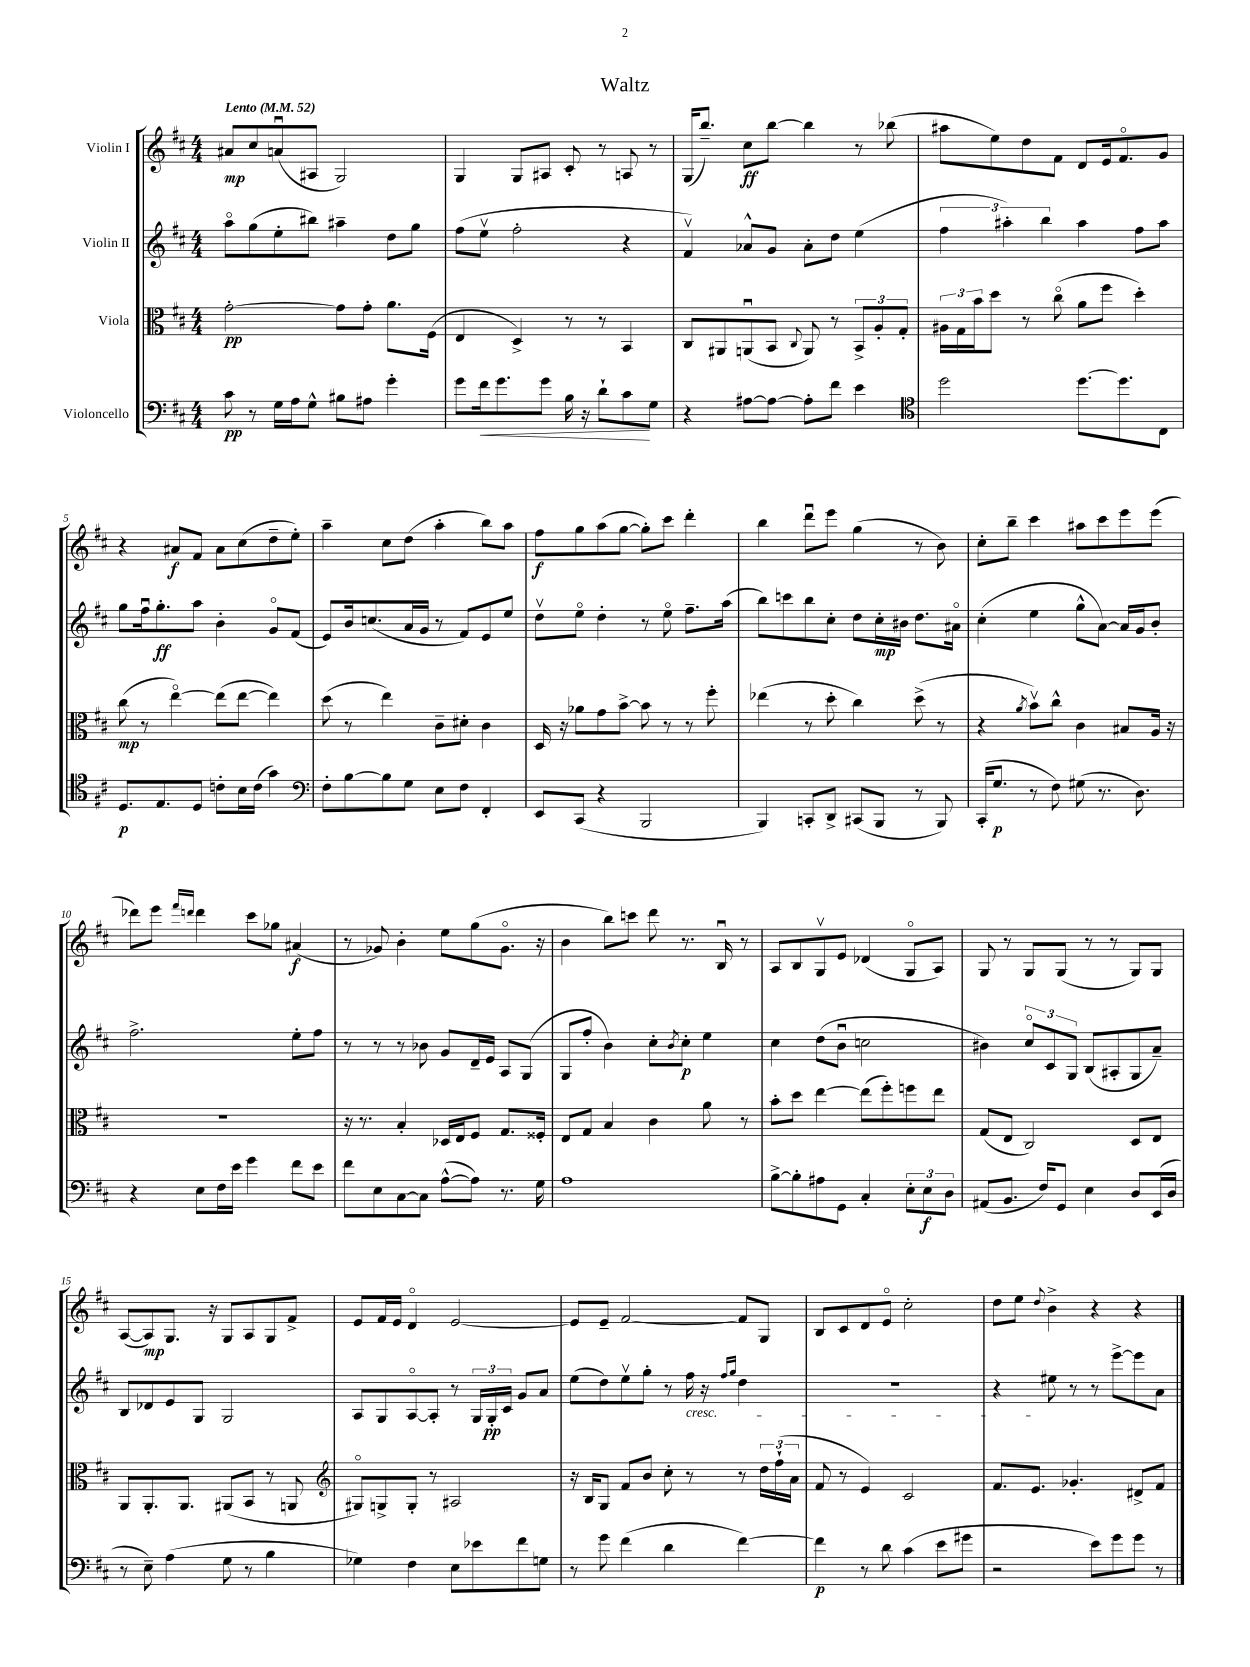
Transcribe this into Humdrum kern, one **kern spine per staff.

**kern	**dynam	**kern	**dynam	**kern	**dynam	**kern	**dynam
*part4	*part4	*part3	*part3	*part2	*part2	*part1	*part1
*staff4	*staff4	*staff3	*staff3	*staff2	*staff2	*staff1	*staff1
*I"Violoncello	*	*I"Viola	*	*I"Violin II	*	*I"Violin I	*
*clefF4	*	*clefC3	*	*clefG2	*	*clefG2	*
*k[f#c#]	*	*k[f#c#]	*	*k[f#c#]	*	*k[f#c#]	*
*M4/4	*	*M4/4	*	*M4/4	*	*M4/4	*
*MM52	*	*MM52	*	*MM52	*	*MM52	*
=1	=1	=1	=1	=1	=1	=1	=1
!	!	!	!	!	!	!LO:TX:a:B:t=Lento	!
8c#\	pp	[2g'\	pp	8aa\L	.	8a#X/L	mp
8r	.	.	.	(8gg\	.	8cc#/	.
16G\LL	.	.	.	8ee'\	.	(8anu/	.
16A\J	.	.	.	.	.	.	.
8G^^\J	.	.	.	8bb#X\J)	.	8A#X/J	.
8B#X\L	.	8g\L]	.	4aa#X~\	.	2G/)	.
8A#X\J	.	8g'\J	.	.	.	.	.
4g'\	.	8.a\L	.	8dd\L	.	.	.
.	.	.	.	8gg\J	.	.	.
.	.	(16F#\Jk	.	.	.	.	.
=2	=2	=2	=2	=2	=2	=2	=2
8g\L	.	4E/	.	(8ff#\L	.	4G/	.
!	!LO:HP:b	!	!	!	!	!	!
16f#\k	<	.	.	8eev\J	.	.	.
8.g\	.	.	.	.	.	.	.
.	.	4D^/)	.	2ff#'\	.	8G/L	.
8g\J	.	.	.	.	.	8A#X/J	.
16B\	.	8r	.	.	.	8c#'/	.
16r	.	.	.	.	.	.	.
8d`\L	.	8r	.	.	.	8r	.
8c#\	.	4BB/	.	4r	.	8An/	.
8G\J	[	.	.	.	.	8r	.
=3	=3	=3	=3	=3	=3	=3	=3
4r	.	8C#/L	.	4f#v/)	.	(16G/KL	.
.	.	.	.	.	.	8.bb~/J)	.
.	.	8AA#X/	.	.	.	.	.
[8A#X\L	.	(8AAnu/	.	8a-X^^/L	.	8cc#\L	ff
8A#\J_	.	8BB/J	.	8g/J	.	[8bb\J	.
.	.	8qqC#/	.	.	.	.	.
8A#'\L]	.	8AA/)	.	8a-'\L	.	4bb\]	.
8f#\J	.	8r	.	8dd\J	.	.	.
4e\	.	12BB^/L	.	(4ee\	.	8r	.
.	.	12A'/	.	.	.	.	.
.	.	.	.	.	.	(8bb-X\	.
.	.	12G'/J	.	.	.	.	.
=4	=4	=4	=4	=4	=4	=4	=4
*clefC4	*	*	*	*	*	*	*
2dd\	.	24A#X\LL	.	6ff#\	.	8aa#X\L	.
.	.	24G\	.	.	.	.	.
.	.	24b\J	.	.	.	.	.
.	.	8dd\J	.	.	.	8ee\)	.
.	.	.	.	6aa#X'\)	.	.	.
.	.	8r	.	.	.	8dd\	.
.	.	.	.	6bb\	.	.	.
.	.	(8cc#\	.	.	.	8f#\J	.
[8.dd\L	.	8a\L	.	4aa#\	.	8d/L	.
.	.	8ff#\J	.	.	.	16e/k	.
8.dd\]	.	.	.	.	.	8.f#/	.
.	.	4dd'\)	.	8ff#\L	.	.	.
8C#\J	.	.	.	8aa#\J	.	8g/J	.
!!LO:LB:g=z
=5	=5	=5	=5	=5	=5	=5	=5
8.D/L	p	(8cc#\	mp	8gg\L	.	4r	.
.	.	8r	.	16ff#u\k	.	.	.
8.E/	.	.	.	8.gg'\	ff	.	.
.	.	[4ee\)	.	.	.	8a#X/L	f
8D/J	.	.	.	8aa\J	.	8f#/J	.
8cn'\L	.	(8ee\L]	.	4b'\	.	8a#\L	.
16B\L	.	[8ee\J	.	.	.	(8cc#\	.
(16c\JJ	.	.	.	.	.	.	.
4g\)	.	4ee\])	.	8g/L	.	8dd~\	.
.	.	.	.	(8f#/J	.	8ee'\J)	.
=6	=6	=6	=6	=6	=6	=6	=6
*clefF4	*	*	*	*	*	*	*
8F#'\L	.	(8dd\	.	8e/L)	.	4aa~\	.
[8B\	.	8r	.	16b/k	.	.	.
.	.	.	.	(8.ccn/	.	.	.
8B\]	.	4ee\)	.	.	.	8cc#\L	.
8G\J	.	.	.	16a/L	.	(8dd\J	.
.	.	.	.	16g/JJ	.	.	.
8E\L	.	8c#~\L	.	8r	.	4aa'\	.
8F#\J	.	8d#X'\J	.	8f#/L)	.	.	.
4FF#'/	.	4c#\	.	8e/	.	8bb\L)	.
.	.	.	.	8ee/J	.	8aa\J	.
=7	=7	=7	=7	=7	=7	=7	=7
8EE/L	.	16D/	.	8ddv\L	.	8ff#\L	f
.	.	16r	.	.	.	.	.
(8CC#/J	.	8a-X\L	.	8ee\J	.	8gg\	.
4r	.	8g\	.	4dd'\	.	(8aa\	.
.	.	[8b^\J	.	.	.	[8gg\J	.
2BBB/	.	8b\]	.	8r	.	8gg'\L])	.
.	.	8r	.	8ee\	.	8ccc#\J	.
.	.	8r	.	8.ff#~\L	.	4ddd'\	.
.	.	8ff#'\	.	.	.	.	.
.	.	.	.	(16aa\Jk	.	.	.
=8	=8	=8	=8	=8	=8	=8	=8
4BBB/)	.	(4ee-X\	.	8bb\L)	.	4bb\	.
.	.	.	.	8cccn\	.	.	.
8CCn'/L	.	8r	.	8bb\	.	8dddu\L	.
8DD^/J	.	8dd'\	.	8cc#'\J	.	8eee\J	.
(8CC#X/L	.	4cc#\)	.	8dd\L	.	(4gg\	.
8BBB/J	.	.	.	16cc#'\L	mp	.	.
.	.	.	.	16b#X\JJ	.	.	.
8r	.	(8dd^\	.	8.dd\L	.	8r	.
8BBB/)	.	8r	.	.	.	8b\)	.
.	.	.	.	16a#X\Jk	.	.	.
=9	=9	=9	=9	=9	=9	=9	=9
(16CC#'/KL	.	4r	.	(4cc#'\	.	8cc#'\L	.
8.G/J	p	.	.	.	.	.	.
.	.	.	.	.	.	8bb~\J	.
.	.	8qa/	.	.	.	.	.
8r	.	8bv\L)	.	4ee\	.	4ccc#\	.
8F#\)	.	8cc#^^\J	.	.	.	.	.
(8G#X\	.	4c#\	.	8gg^^\L	.	8aa#X\L	.
8.r	.	.	.	[8a\J)	.	8ccc#\	.
.	.	8B#X/L	.	16a/LL]	.	8eee\	.
8.D\)	.	.	.	16g/J	.	.	.
.	.	16A/Jk	.	8b'/J	.	(8eee\J	.
.	.	16r	.	.	.	.	.
!!LO:LB:g=z
=10	=10	=10	=10	=10	=10	=10	=10
4r	.	1r	.	2.ff#^\	.	8ddd-X\L)	.
.	.	.	.	.	.	8eee\J	.
.	.	.	.	.	.	16qqfff#/LL	.
.	.	.	.	.	.	16qqdddn/JJ	.
8E\L	.	.	.	.	.	4ddd\	.
16F#\L	.	.	.	.	.	.	.
16e\JJ	.	.	.	.	.	.	.
4g\	.	.	.	.	.	8ccc#\L	.
.	.	.	.	.	.	8gg-X\J	.
8f#\L	.	.	.	8ee'\L	.	(4a#X/	f
8e\J	.	.	.	8ff#\J	.	.	.
=11	=11	=11	=11	=11	=11	=11	=11
8f#\L	.	16r	.	8r	.	8r	.
.	.	8.r	.	.	.	.	.
8E\	.	.	.	8r	.	8g-X/)	.
[8C#\	.	4B'/	.	8r	.	4b'\	.
8C#\J]	.	.	.	8b-X\	.	.	.
([8A^^\L	.	16D-X/LL	.	8g/L	.	8ee\L	.
.	.	16E/J	.	.	.	.	.
8A\J])	.	8F#/J	.	16d~/L	.	(8gg\	.
.	.	.	.	16e/JJ	.	.	.
8.r	.	8.G/L	.	8A/L	.	8.g-\J	.
.	.	.	.	(8G/J	.	.	.
16G\	.	16F##X'/Jk	.	.	.	16r	.
=12	=12	=12	=12	=12	=12	=12	=12
1A	.	8E/L	.	8G/L	.	4b\	.
.	.	8G/J	.	8ff#'/J	.	.	.
.	.	4B/	.	4b\)	.	8bb\L)	.
.	.	.	.	.	.	8cccn\J	.
.	.	4c#\	.	8cc#'\L	.	8ddd\	.
.	.	.	.	8qb/	.	.	.
.	.	.	.	8cc#'\J	p	8.r	.
.	.	8a\	.	4ee\	.	.	.
.	.	.	.	.	.	16Bu/	.
.	.	8r	.	.	.	8r	.
=13	=13	=13	=13	=13	=13	=13	=13
[8B^\L	.	8b'\L	.	4cc#\	.	8A/L	.
8B'\]	.	8dd\J	.	.	.	8B/	.
8A#X\	.	[4ee\	.	(8dd\L	.	8Gv/	.
8GG\J	.	.	.	8bu\J	.	8e/J	.
4C#'/	.	(8ee\L]	.	2ccn\	.	(4d-X/	.
.	.	8ff#'\)	.	.	.	.	.
12E'\L	.	8ffn\	.	.	.	8G/L	.
12E\	f	.	.	.	.	.	.
.	.	8ee\J	.	.	.	8A/J)	.
12D\J	.	.	.	.	.	.	.
=14	=14	=14	=14	=14	=14	=14	=14
(8AA#X/L	.	(8G/L	.	4b#X\)	.	8G/	.
8.BB/J	.	8E/J	.	.	.	8r	.
.	.	2C#/)	.	12cc#/L	.	8G/L	.
16F#/KL)	.	.	.	.	.	.	.
.	.	.	.	12c#/	.	.	.
8GG/J	.	.	.	.	.	(8G/J	.
.	.	.	.	12G/J	.	.	.
4E\	.	.	.	(8B/L	.	8r	.
.	.	.	.	8A#X'/	.	8r	.
8D/L	.	8D/L	.	8G/	.	8G/L)	.
(16EE/L	.	8E/J	.	8a~/J)	.	8G/J	.
16D/JJ	.	.	.	.	.	.	.
!!LO:LB:g=z
=15	=15	=15	=15	=15	=15	=15	=15
8r	.	8AA/L	.	8B/L	.	([8A/L	.
8E~\)	.	8.AA'/	.	8d-X/	.	8A/])	mp
(4A\	.	.	.	8e/	.	8.G/J	.
.	.	8.AA/J	.	.	.	.	.
.	.	.	.	8G/J	.	.	.
.	.	.	.	.	.	16r	.
8G\	.	(8AA#X/L	.	2G/	.	8G/L	.
8r	.	8BB/J	.	.	.	8A/	.
4B\	.	8r	.	.	.	8G/	.
.	.	8AAn/	.	.	.	8f#^/J	.
=16	=16	=16	=16	=16	=16	=16	=16
*	*	*clefG2	*	*	*	*	*
4G-X\)	.	8G#X/L)	.	8A/L	.	8e/L	.
.	.	8Gn^/	.	8G/	.	16f#/L	.
.	.	.	.	.	.	16e/JJ	.
4F#\	.	8G'/J	.	[8A/	.	4d/	.
.	.	8r	.	8A'/J]	.	.	.
8E\L	.	2A#X/	.	8r	.	[2e/	.
8e-X\	.	.	.	24G/LL	.	.	.
.	.	.	.	24G'/	pp	.	.
.	.	.	.	24c#/JJ	.	.	.
8f#\	.	.	.	8g/L	.	.	.
8Gn\J	.	.	.	8a/J	.	.	.
=17	=17	=17	=17	=17	=17	=17	=17
8r	.	16r	.	(8ee\L	.	8e/L]	.
.	.	16B/KL	.	.	.	.	.
8g\	.	8G/J	.	8dd\)	.	8e~/J	.
(4f#\	.	8f#/L	.	8eev\	.	[2f#/	.
.	.	8b/J	.	8gg'\J	.	.	.
4d\	.	8cc#'\	.	8r	.	.	.
!	!	!	!	!LO:TX:b:i:t=cresc.	!	!	!
.	.	8r	.	16ff#\	.	.	.
.	.	.	.	16r	.	.	.
.	.	.	.	16qqff#/LL	.	.	.
.	.	.	.	16qqgg/JJ	.	.	.
[4f#\)	.	8r	.	4dd\	.	8f#/L]	.
.	.	24dd\LL	.	.	.	8G/J	.
.	.	(24ff#`\	.	.	.	.	.
.	.	24a\JJ	.	.	.	.	.
=18	=18	=18	=18	=18	=18	=18	=18
4f#\]	p	8f#/	.	1r	.	8B/L	.
.	.	8r	.	.	.	8c#/	.
8r	.	4e/)	.	.	.	8d/	.
8d\	.	.	.	.	.	8e/J	.
(4c#\	.	2c#/	.	.	.	2cc#'\	.
8e\L	.	.	.	.	.	.	.
8g#X\J	.	.	.	.	.	.	.
=19	=19	=19	=19	=19	=19	=19	=19
2r	.	8.f#/L	.	4r	.	8dd\L	.
.	.	.	.	.	.	8ee\J	.
.	.	8.e/J	.	.	.	.	.
.	.	.	.	.	.	8qqdd/	.
.	.	.	.	8ee#X\	.	4b^\	.
.	.	4.g-X'/	.	8r	.	.	.
8e\L)	.	.	.	8r	.	4r	.
8g\	.	.	.	[8eee^\L	.	.	.
8g\J	.	8d#X^/L	.	8eee\]	.	4r	.
8r	.	8f#/J	.	8a\J	.	.	.
==	==	==	==	==	==	==	==
*-	*-	*-	*-	*-	*-	*-	*-
